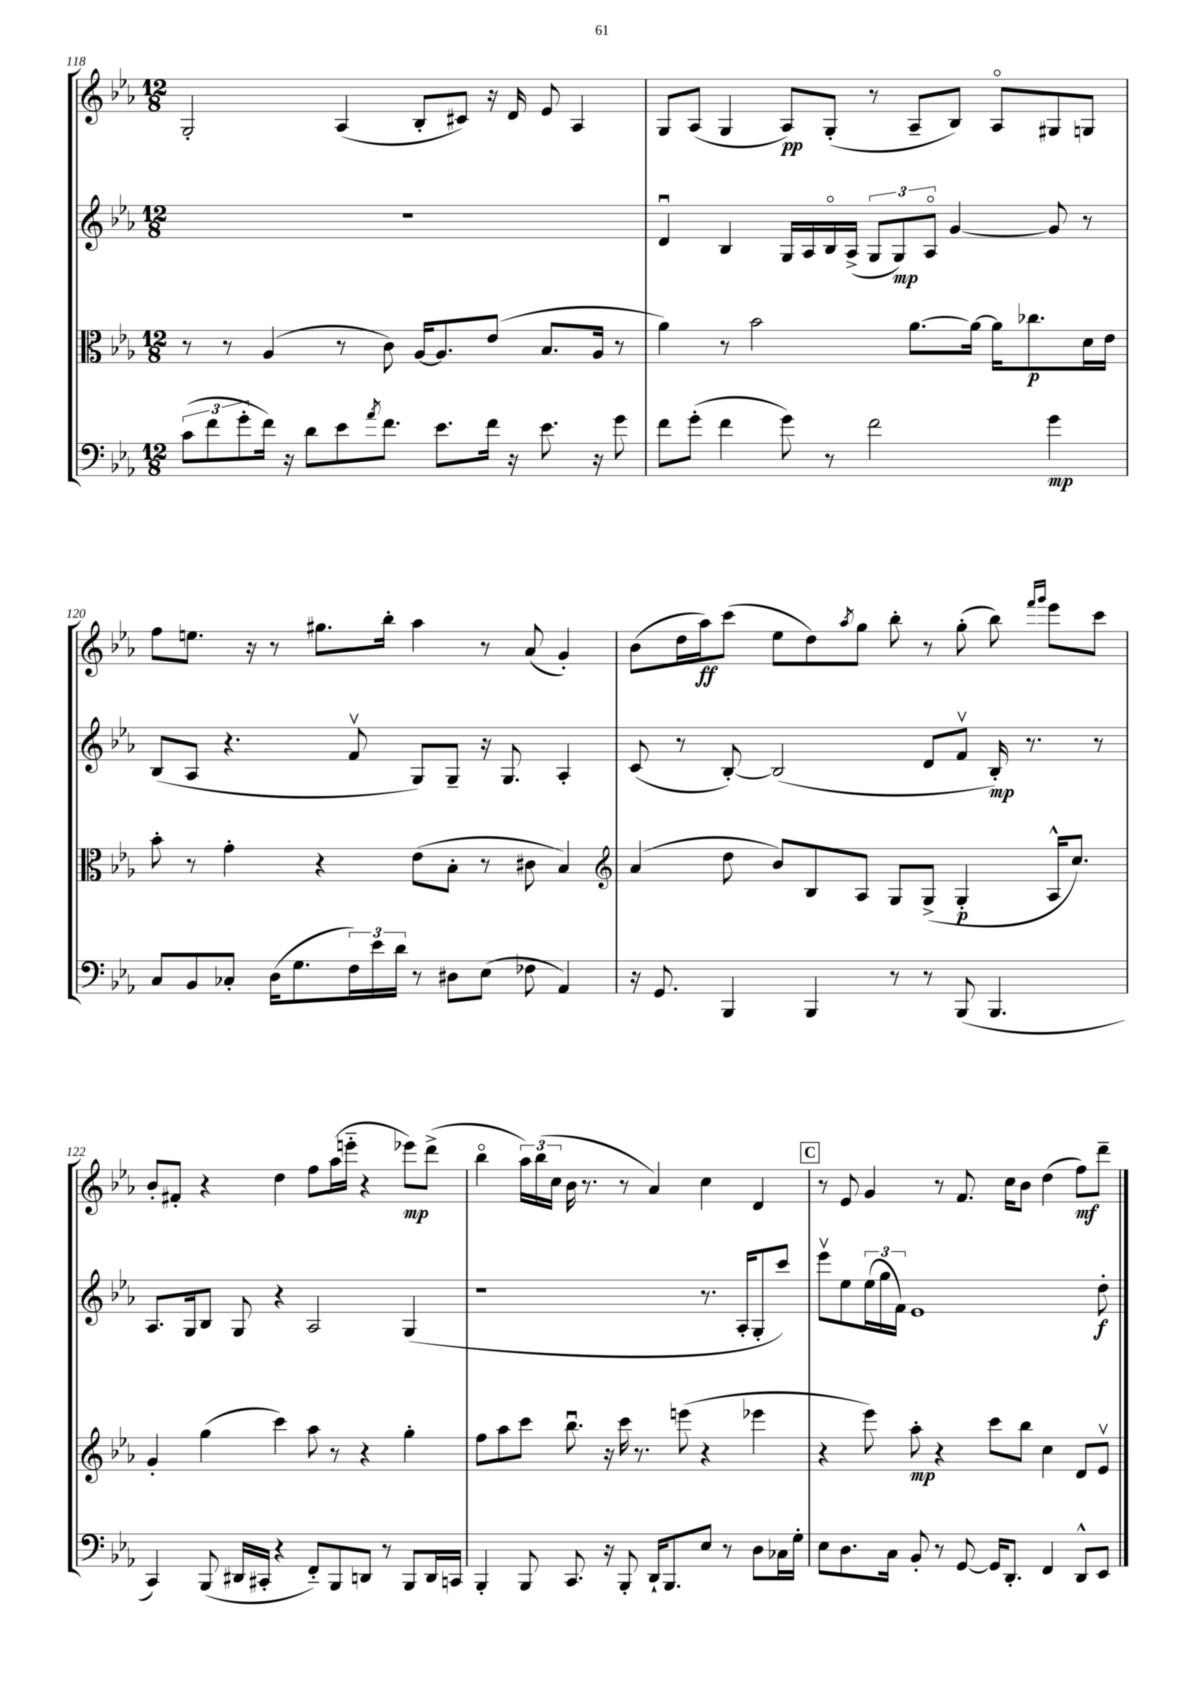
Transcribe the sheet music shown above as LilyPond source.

<<
\new StaffGroup <<
\new Staff = "s0" {
    \clef treble \key ees \major \numericTimeSignature \time 12/8
    g2-. aes4( bes8-. cis'8) r16 d'16 ees'8 aes4 |
    g8 aes8( g4 aes8\pp) g8-.( r8 aes8-- bes8) aes8\flageolet gis8 g8 |
    f''8 e''8. r16 r8 gis''8. bes''16-. aes''4 r8 aes'8( g'4-.) |
    bes'8( d''16 aes''16\ff) c'''8( ees''8 d''8) \acciaccatura { aes''8 } g''8 bes''8-. r8 g''8-.( bes''8) \grace { f'''16 g'''16 } ees'''8 c'''8 |
    bes'8-. fis'8-. r4 d''4 f''8 aes''16( e'''16-_ r4 ees'''8\mp) d'''8->( |
    bes''4\flageolet \tuplet 3/2 { aes''16) bes''16( c''16 } bes'16 r8. r8 aes'4) c''4 d'4 |
    \mark \markup { \box "C" } r8 ees'8 g'4 r8 f'8. c''16 bes'8 d''4( f''8\mf) d'''8-- \bar "|." |
}
\new Staff = "s1" {
    \clef treble \key ees \major \numericTimeSignature \time 12/8
    R1. |
    d'4\downbow bes4 g16 aes16 bes16\flageolet aes16->( \tuplet 3/2 { g8 g8\mp) aes8\flageolet } g'4~ g'8 r8 |
    bes8( aes8 r4. f'8\upbow g8) g8-- r16 g8. aes4-. |
    c'8( r8 bes8~-.) bes2( d'8 f'8\upbow bes16-.\mp) r8. r8 |
    aes8. g16 bes8 g8 r4 aes2 g4( |
    r1 r8. aes16-. g8-. c'''8) |
    \mark \markup { \box "C" } ees'''8\upbow ees''8 \tuplet 3/2 { ees''16( g''16 f'16) } ees'1 d''8-.\f \bar "|." |
}
\new Staff = "s2" {
    \clef alto \key ees \major \numericTimeSignature \time 12/8
    r8 r8 aes4( r8 c'8) aes16~ aes8. ees'8( bes8. aes16 r8 |
    aes'4) r8 bes'2 aes'8.~ aes'16~ aes'16 ces''8.\p d'16 ees'16 |
    bes'8-. r8 g'4-. r4 ees'8( bes8-. r8 cis'8 bes4) |
    \clef treble aes'4( d''8 bes'8) bes8 aes8 g8 g8->( g4-.\p aes16-^ c''8.) |
    g'4-. g''4( c'''4) aes''8 r8 r4 g''4-. |
    f''8 aes''8 c'''8 bes''8.\downbow r16 c'''16 r8. e'''8( r4 ees'''4 |
    \mark \markup { \box "C" } r4 ees'''8) aes''8-.\mp r4 c'''8 bes''8 c''4 d'8 ees'8\upbow \bar "|." |
}
\new Staff = "s3" {
    \clef bass \key ees \major \numericTimeSignature \time 12/8
    \tuplet 3/2 { c'8( f'8 g'8-. } f'16) r16 d'8 ees'8 \acciaccatura { aes'8 } f'8. ees'8. f'16 r16 ees'8. r16 g'8 |
    f'8 g'8-.( f'4 g'8) r8 f'2 g'4\mp |
    c8 bes,8 ces8-. d16( g8. \tuplet 3/2 { f16) ees'16 d'16 } r8 dis8 ees8( fes8 aes,4) |
    r16 g,8. bes,,4 bes,,4 r8 r8 bes,,8( bes,,4. |
    c,4) bes,,8( dis,16 cis,16-. r4 f,8-_) bes,,8 d,8 r8 bes,,8 d,16 c,16 |
    bes,,4-. bes,,8 c,8. r16 bes,,8-. d,16-! bes,,8. ees8 r8 d8 ces16 g16-. |
    \mark \markup { \box "C" } ees8 d8. c16 bes,8-. r8 g,8~ g,16 d,8.-. f,4 d,8-^ ees,8 \bar "|." |
}
>>
>>
\layout { \context { \Score currentBarNumber = #118 } }
